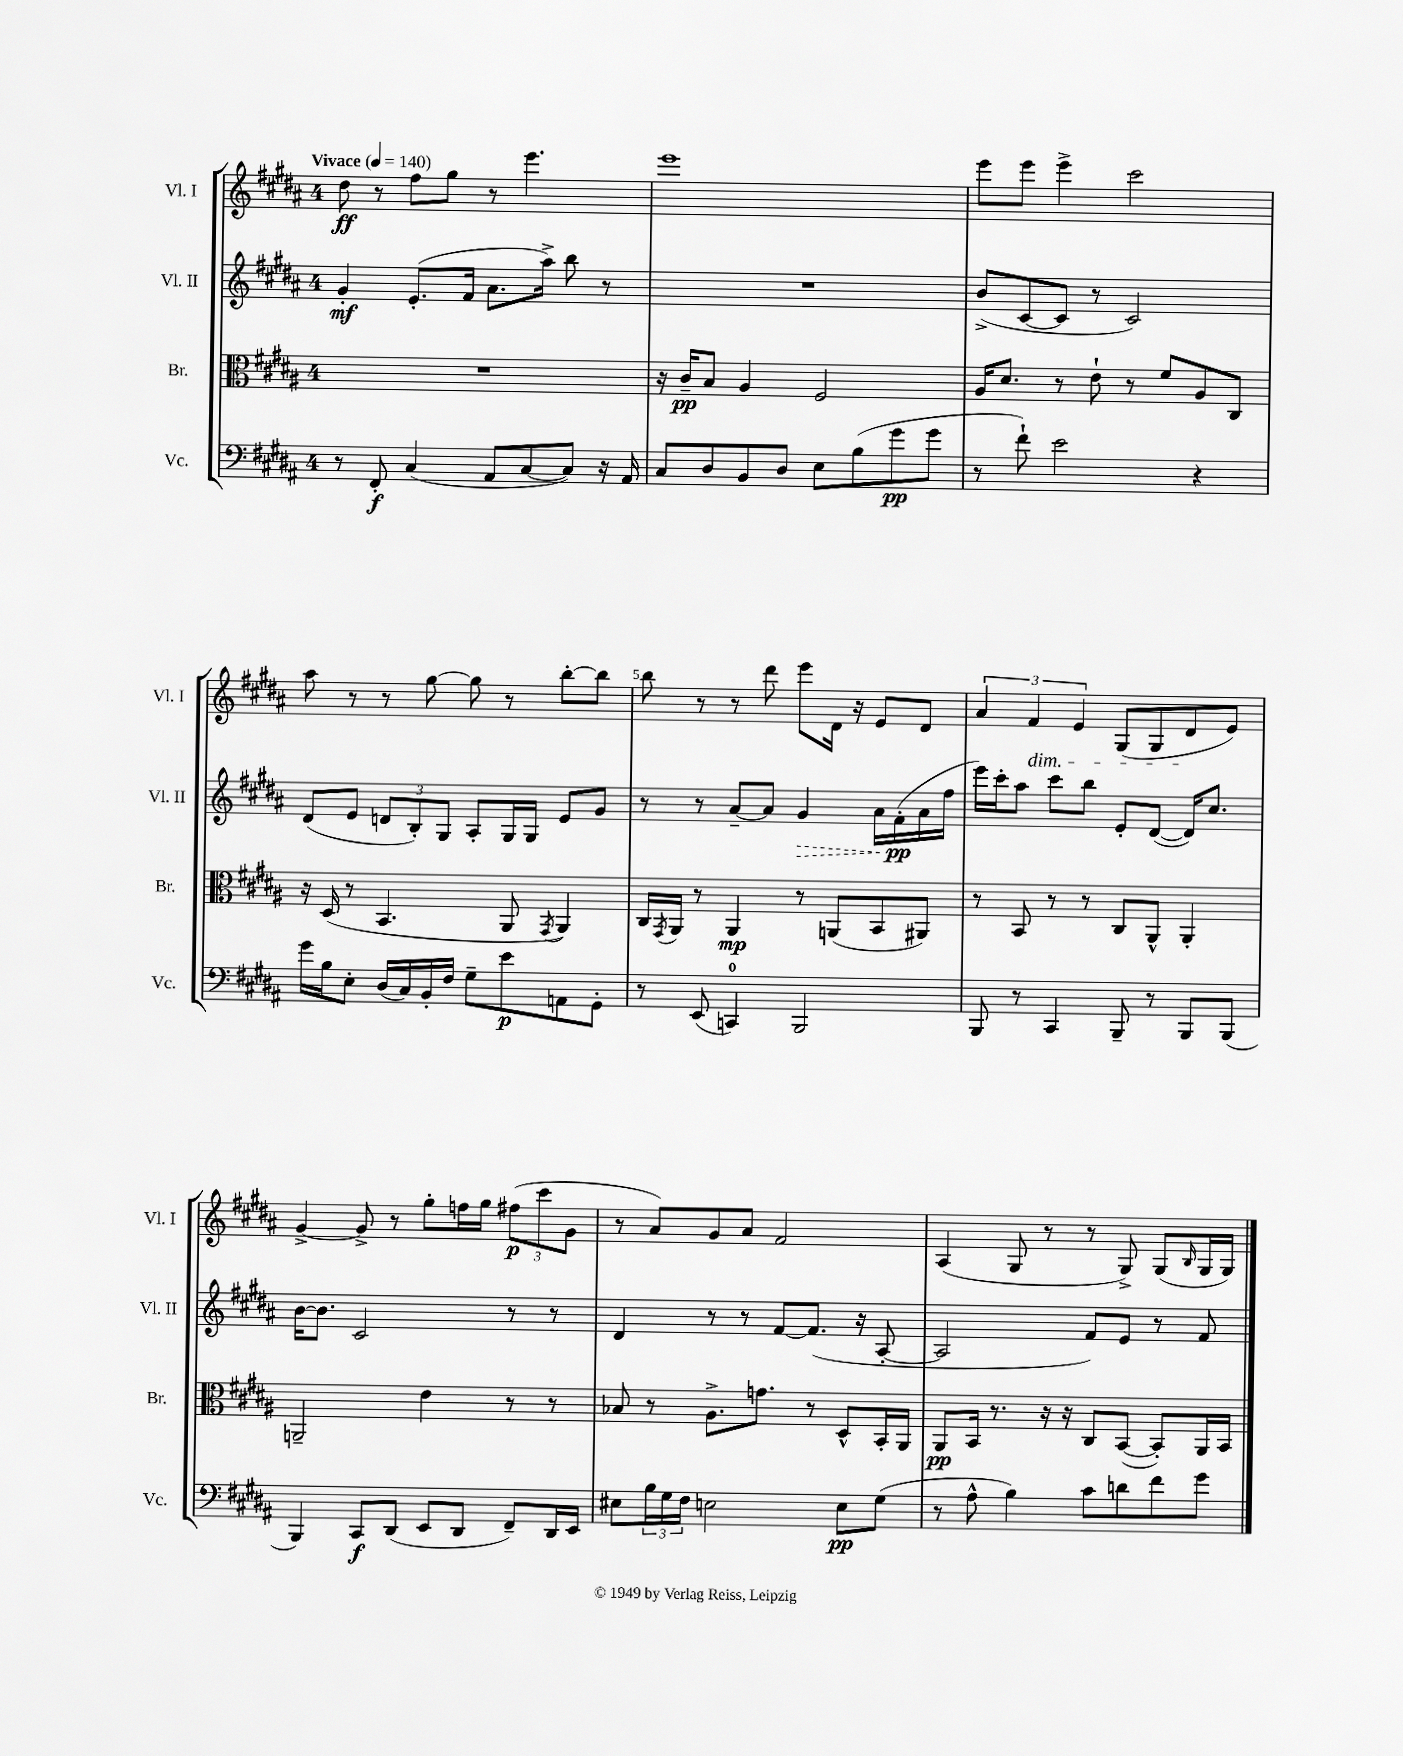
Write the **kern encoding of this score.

**kern	**kern	**kern	**kern
*staff4	*staff3	*staff2	*staff1
*clefF4	*clefC3	*clefG2	*clefG2
*k[f#c#g#d#a#]	*k[f#c#g#d#a#]	*k[f#c#g#d#a#]	*k[f#c#g#d#a#]
*M4/4	*M4/4	*M4/4	*M4/4
*MM140	*MM140	*MM140	*MM140
8r	1r	4g#'/	8dd#\
8FF#'/	.	.	8r
(4C#/	.	(8.e'/L	8ff#\L
.	.	.	8gg#\J
.	.	16f#/Jk	.
8AA#/L	.	8.a#\L	8r
[8C#/	.	.	4.eee\
.	.	16aa#^\Jk)	.
8C#/]J)	.	8bb\	.
16r	.	8r	.
16AA#/	.	.	.
=	=	=	=
8C#/L	16r	1r	1eee
.	16c#~/LK	.	.
8D#/	8B/J	.	.
8BB/	4A#/	.	.
8D#/J	.	.	.
8E\L	2F#/	.	.
(8B\	.	.	.
8g#\	.	.	.
8g#\J	.	.	.
=	=	=	=
8r	16A#/LK	(8b^/L	8eee\L
.	8.d#/J	.	.
8f#`\)	.	[8c#/	8eee\J
2e\	8r	8c#/]J	4eee^\
.	8e`\	8r	.
.	8r	2c#/)	2ccc#\
.	8f#/L	.	.
4r	8A#/	.	.
.	8C#/J	.	.
=	=	=	=
16g#\LL	16r	(8d#/L	8aa#\
16B\J	(16D#/	.	.
8E'\J	8r	8e/J	8r
(16D#/LL	4.BB/	12d/L	8r
16C#/)	.	.	.
.	.	12B'/)	.
16BB'/	.	.	[8gg#\
.	.	12G#/J	.
16F#/JJ	.	.	.
8G#~\L	.	8A#'/L	8gg#\]
8e\	8AA#/	16G#/L	8r
.	.	16G#/JJ	.
.	8qGG#/	.	.
8AA\	4AA#/)	8e/L	[8bb'\L
8GG#'\J	.	8g#/J	8bb\]J
=	=	=	=
8r	16C#/LL	8r	8bb\
.	8qGG#/	.	.
.	16AA#/JJ	.	.
(8EE/	8r	8r	8r
4CC/)	4AA#/	[8a#~/L	8r
.	.	8a#/]J	8ddd#\
2BBB/	8r	4g#/	8eee\L
.	(8AA/L	.	16d#\Jk
.	.	.	16r
.	8BB/	16a#\LL	8e/L
.	.	(16f#'\	.
.	8AA#/J)	16a#\	8d#/J
.	.	16ff#\JJ	.
=	=	=	=
8BBB/	8r	16eee\LL)	6a#/
.	.	16ccc#'\J	.
8r	8BB/	8aa#\J	.
.	.	.	6f#/
4CC#/	8r	8ccc#\L	.
.	.	.	6e/
.	8r	8bb\J	.
8BBB~/	8C#/L	8e'/L	(8G#/L
8r	8AA#^^/J	([8d#/J	8G#/
8BBB/L	4AA#'/	16d#/]LK)	8d#/
.	.	8.cc#/J	.
(8BBB/J	.	.	8e/J)
=	=	=	=
4BBB/)	2AA~/	[16b\LK	[4g#^/
.	.	8.b\]J	.
8CC#/L	.	2c#/	8g#^/]
(8DD#/J	.	.	8r
8EE/L	4e\	.	8gg#'\L
8DD#/J	.	.	16ff\L
.	.	.	16gg#\JJ
8FF#~/L)	8r	8r	(12ff#\L
.	.	.	12ccc#\
16DD#/L	8r	8r	.
.	.	.	12g#\J
16EE/JJ	.	.	.
=	=	=	=
8E#\L	8B-/	4d#/	8r
24B\L	8r	.	8a#/L)
24G#\	.	.	.
24F#\JJ	.	.	.
2E\	8.A#^\L	8r	8g#/
.	.	8r	8a#/J
.	8.g\J	.	.
.	.	[8f#/L	2f#/
.	8r	(8.f#/]J	.
8E\L	8D#^^/L	.	.
.	.	16r	.
(8G#\J	16BB'/L	[8A#'/	.
.	16AA#/JJ	.	.
=	=	=	=
8r	8AA#/L	2A#/]	(4A#/
8A#^^\	16BB/Jk	.	.
.	8.r	.	.
4B\)	.	.	8G#/
.	16r	.	8r
.	16r	.	.
8c#\L	8C#/L	8f#/L)	8r
8d\	([8BB/J	8e/J	8G#^/)
8f#\	8BB'/]L)	8r	(8G#/L
.	.	.	16qqB/
8g#\J	16AA#/L	8f#/	16G#/L
.	16BB/JJ	.	16G#/JJ)
==	==	==	==
*-	*-	*-	*-
